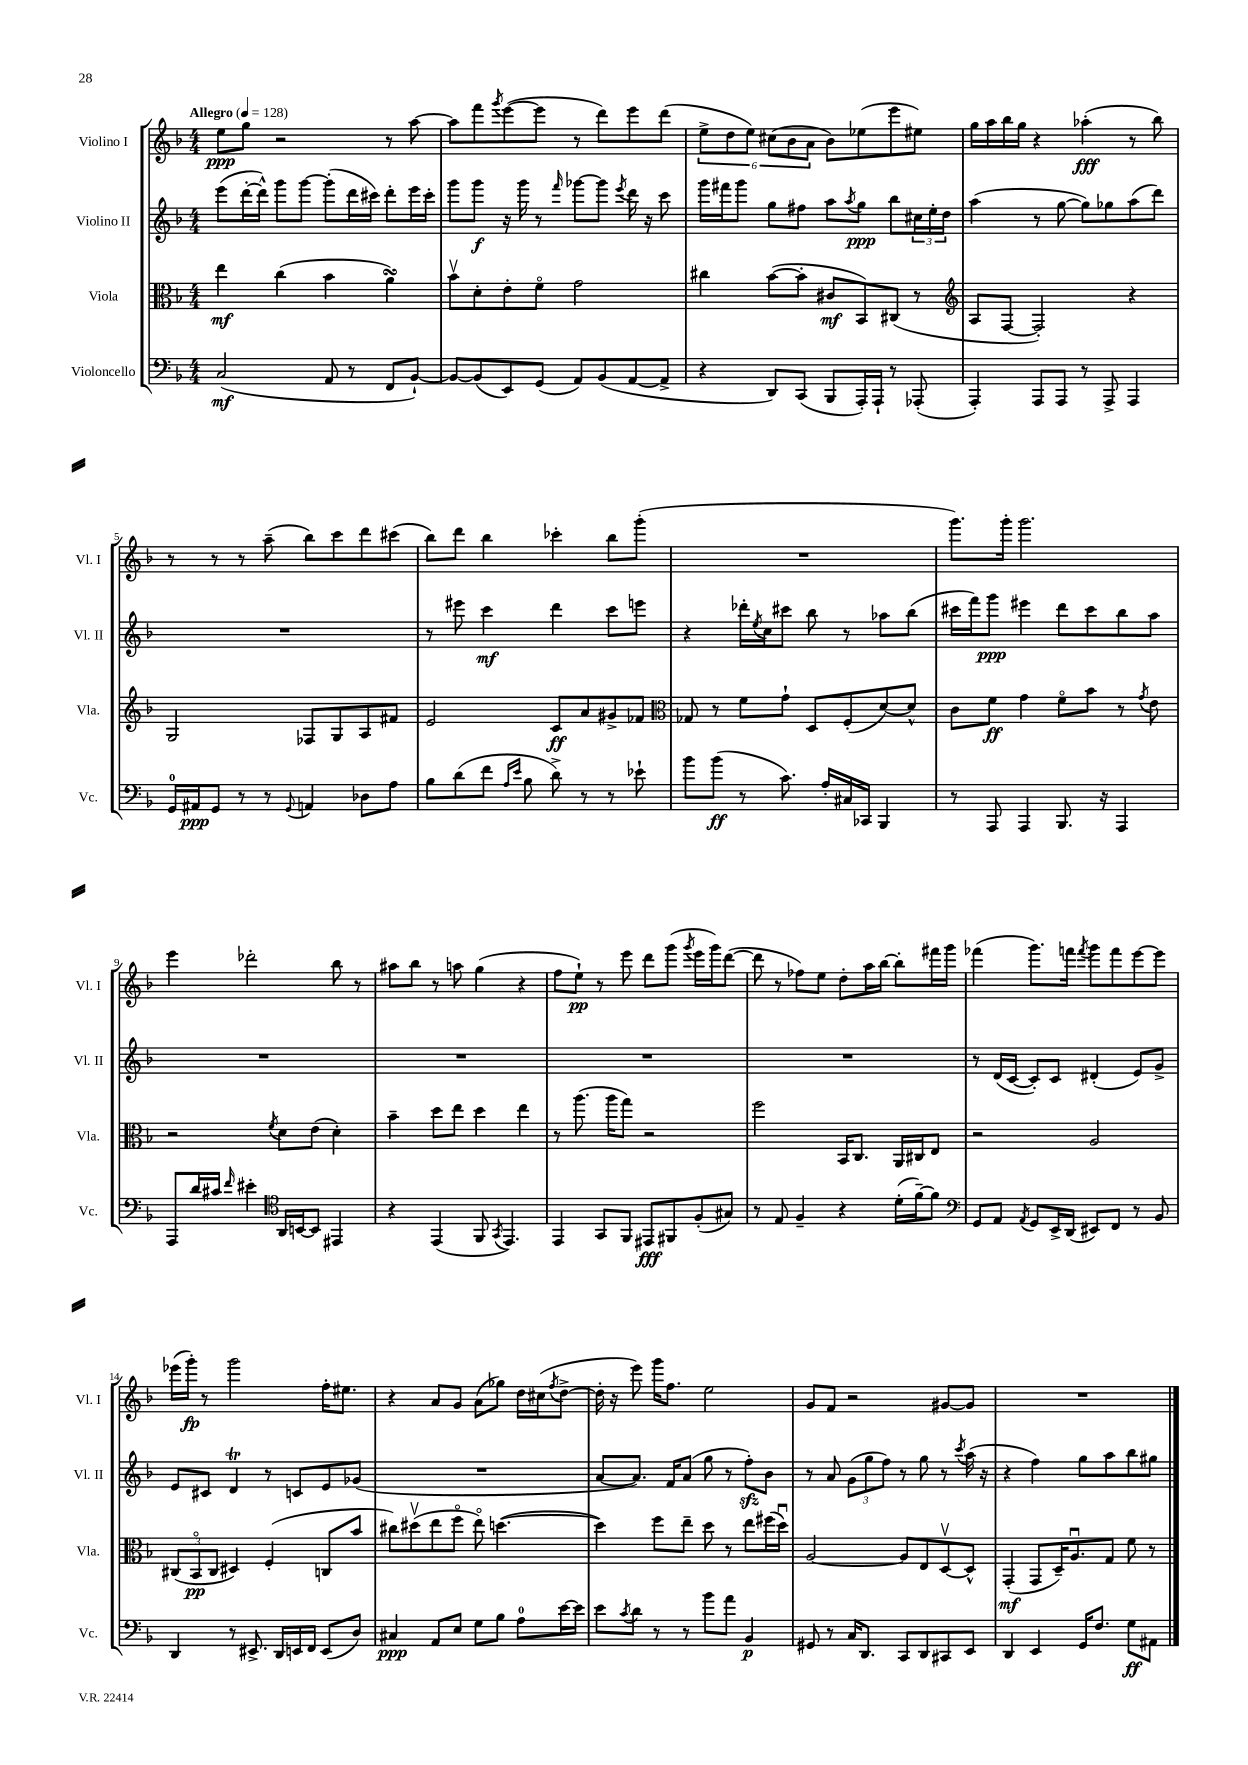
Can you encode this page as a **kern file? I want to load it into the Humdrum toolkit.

**kern	**kern	**kern	**kern
*staff4	*staff3	*staff2	*staff1
*clefF4	*clefC3	*clefG2	*clefG2
*k[b-]	*k[b-]	*k[b-]	*k[b-]
*M4/4	*M4/4	*M4/4	*M4/4
*MM128	*MM128	*MM128	*MM128
(2C/	4ee\	(8eee\L	8ee\L
.	.	[16ddd'\L	8gg\J
.	.	16ddd^^\]JJ)	.
.	(4cc\	8ggg\L	2r
.	.	[8ggg\J	.
8AA/	4b-\	(8ggg'\]L	.
8r	.	16ddd\L	.
.	.	16ccc#\JJ)	.
8FF/L	4a\)	8ddd'\L	8r
[8BB-`/J)	.	16eee\L	[8aa\
.	.	16ccc#'\JJ	.
=	=	=	=
8BB-/_L	8b-v\L	8ggg\L	8aa\]L
(8BB-/]	8d'\	8ggg\J	8fff\
.	.	.	8qggg/
8EE/)	8e'\	16r	([8eee\
.	.	16ggg\	.
(8GG/J	8fo\J	8r	8eee\]J
.	.	16qqfff/	.
8AA/L)	2g\	[8ggg-\L	8r
(8BB-/	.	8ggg-\]J	8ddd\L)
.	.	8qeee/	.
[8AA/	.	16ddd\	8eee\
.	.	16r	.
8AA^/]J	.	8ccc\	(8ddd\J
=	=	=	=
4r	4cc#\	16ggg\LL	12ee^\L
.	.	16fff#\J	.
.	.	.	12dd\
.	.	8ggg\J	.
.	.	.	12ee\J)
8DD/L)	([8b-\L	8gg\L	(12cc#\L
.	.	.	12b-\
(8CC/J	8b-'\]J	8ff#\J	.
.	.	.	12a\J
8BBB-/L	8c#/L	8aa\L	8b-\L)
.	.	8qaa/	.
16AAA'/L)	8BB-/)	8gg\J	(8ee-\
16AAA`/JJ	.	.	.
8r	(8C#/J	8bb-\L	8eee\
(8AAA-'/	8r	24cc#\L	8ee#\J)
.	.	24ee'\	.
.	.	24dd\JJ	.
=	=	=	=
*	*clefG2	*	*
4AAA'/)	8A/L	(4aa\	16gg\LL
.	.	.	16aa\
.	[8F/J	.	16bb-\
.	.	.	16gg\JJ
8AAA/L	2F'/])	8r	4r
8AAA/J	.	[8gg\	.
8r	.	8gg\]L)	(4aa-'\
8AAA^/	.	8gg-\	.
4AAA/	4r	(8aa\	8r
.	.	8ddd\J)	8bb-\)
=	=	=	=
16GG/LL	2G/	1r	8r
16AA#/J	.	.	.
8GG/J	.	.	8r
8r	.	.	8r
8r	.	.	(8aa~\
8qqGG/	.	.	.
4AA/	8F-/L	.	8bb-\L)
.	8G/	.	8ccc\
8D-\L	8A/	.	8ddd\
8A\J	8f#/J	.	(8ccc#\J
=	=	=	=
8B-\L	2e/	8r	8bb-\L)
(8d\	.	8eee#\	8ddd\J
8f\J	.	4ccc\	4bb-\
16qqA/LL	.	.	.
16qqe/JJ	.	.	.
8B-\	.	.	.
8d^\)	8c/L	4ddd\	4ccc-'\
8r	8a/	.	.
8r	8g#^/	8ccc\L	8bb-\L
8e-`\	8f-/J	8eee\J	(8ggg'\J
=	=	=	=
*	*clefC3	*	*
8b-\L	8G-/	4r	1r
(8b-\J	8r	.	.
8r	8f\L	16ddd-'\LL	.
.	.	8qee/	.
.	.	16cc\J	.
8.c\)	8g`\J	8ccc#\J	.
.	8D/L	8bb-\	.
16A'/LL	.	.	.
16C#/	(8F'/	8r	.
16CC-/JJ	.	.	.
4BBB-/	[8d/)	8aa-\L	.
.	8d^^/]J	(8bb-\J	.
=	=	=	=
8r	8c\L	16ccc#\LL	8.ggg\L)
.	.	16fff\J)	.
8AAA/	8f\J	8ggg\J	.
.	.	.	16ggg'\Jk
4AAA/	4g\	4eee#\	2.ggg\
8.BBB-/	8fo\L	8ddd\L	.
.	8b-\J	8ccc#\	.
16r	.	.	.
4AAA/	8r	8bb-\	.
.	8qg/	.	.
.	8e\	8aa\J	.
=	=	=	=
8AAA/L	2r	1r	4eee\
16d/L	.	.	.
16c#/JJ	.	.	.
16qqf/	.	.	.
4e#'\	.	.	2ddd-'\
*clefC4	*	*	*
.	8qf/	.	.
16AA/LL	8d\L	.	.
[16BB/J	.	.	.
8BB/]J	(8e\J	.	.
4EE#/	4d'\)	.	8bb-\
.	.	.	8r
=	=	=	=
4r	4b-~\	1r	8aa#\L
.	.	.	8bb-\J
(4EE/	8dd\L	.	8r
.	8ee\J	.	8aa\
8FF/	4dd\	.	(4gg\
8qGG/	.	.	.
4.EE/)	.	.	.
.	4ee\	.	4r
=	=	=	=
4EE/	8r	1r	8ff\L
.	(8.aa\	.	8ee`\J)
8GG/L	.	.	8r
.	16aa\LK	.	.
8FF/J	8gg\J)	.	8eee\
8EE#/L	2r	.	8ddd\L
8FF#/	.	.	(8ggg\J
.	.	.	8qggg/
(8F'/	.	.	16eee\LL
.	.	.	16ggg\J)
8G#/J)	.	.	([8ddd\J
=	=	=	=
8r	2ff\	1r	8ddd\]
8E/	.	.	8r
4F~/	.	.	8ff-\L)
.	.	.	8ee\J
4r	16BB-/LK	.	8dd'\L
.	8.C/J	.	.
.	.	.	16aa\L
.	.	.	[16bb-\JJ
(16d'\LL	16AA/LL	.	8bb-'\]L
[16f~\J)	16C#/J	.	.
8f\]J	8E/J	.	16fff#\L
.	.	.	16ggg\JJ
=	=	=	=
*clefF4	*	*	*
8GG/L	2r	8r	(4fff-\
8AA/J	.	(16d/LL	.
.	.	[16c/JJ	.
8qAA/	.	.	.
8GG/L	.	8c'/]L)	8.ggg\L)
16EE^/L	.	8c/J	.
(16DD/JJ	.	.	16fff\Jk
.	.	.	8qfff/
8EE#/L)	2A/	(4d#'/	8ggg\L
8FF/J	.	.	8fff\
8r	.	8e/L)	[8eee\
8BB-/	.	8g^/J	8eee\]J
=	=	=	=
4DD/	(12C#/L	8e/L	(16eee-\LL
.	.	.	16ggg'\JJ)
.	12BB-o/	.	.
.	.	8c#/J	8r
.	12C#/J	.	.
8r	4D#/)	4d/	2ggg\
8.EE#^/	.	.	.
.	(4F'/	8r	.
16DD/LL	.	.	.
16EE/	.	8c/L	.
16FF/JJ	.	.	.
(8EE/L	8C/L	8e/	16ff'\LK
.	.	.	8.ee#\J
8D/J)	8b-/J	(8g-/J	.
=	=	=	=
4C#/	8cc#\L)	1r	4r
.	(8dd#v\	.	.
8AA/L	8ee\	.	8a/L
8E/J	8ffo\J	.	8g/J
8G\L	8eeo\)	.	(8a\L
8B-\J	([4.dd\	.	8gg-\J)
8A\L	.	.	16dd\LL
.	.	.	(16cc#\J
.	.	.	8qff/
[16e\L	.	.	[8dd^\J
16e\]JJ	.	.	.
=	=	=	=
8e\L	4dd\])	[8a/L	16dd'\]
.	.	.	16r
8qc/	.	.	.
8d\J	.	8.a/]J)	8eee\)
8r	8ff\L	.	16ggg\LK
.	.	16f/LK	8.ff\J
8r	8ee~\J	(8a/J	.
8b-\L	8dd\	8gg\	2ee\
8a\J	8r	8r	.
4BB-/	8ee\L	8ff'\L)	.
.	(16ff#\L	8b-\J	.
.	16ddu\JJ)	.	.
=	=	=	=
8GG#/	[2A/	8r	8g/L
8r	.	8a/	8f/J
16C/LK	.	(12g\L	2r
8.DD/J	.	.	.
.	.	12gg\	.
.	.	12ff\J)	.
8CC/L	8A/]L	8r	.
8DD/	8E/	8gg\	.
8CC#/	[8Dv/	8r	[8g#/L
.	.	8qccc/	.
8EE/J	8D^^/]J	(16aa\	8g#/]J
.	.	16r	.
=	=	=	=
4DD/	(4GG'/	4r	1r
4EE/	8GG/L	4ff\)	.
.	16D~/K)	.	.
.	8.Au/	.	.
16GG/LK	.	8gg\L	.
8.F/J	.	.	.
.	8G/J	8aa\	.
8G\L	8f\	8bb-\	.
8AA#\J	8r	8gg#\J	.
==	==	==	==
*-	*-	*-	*-
